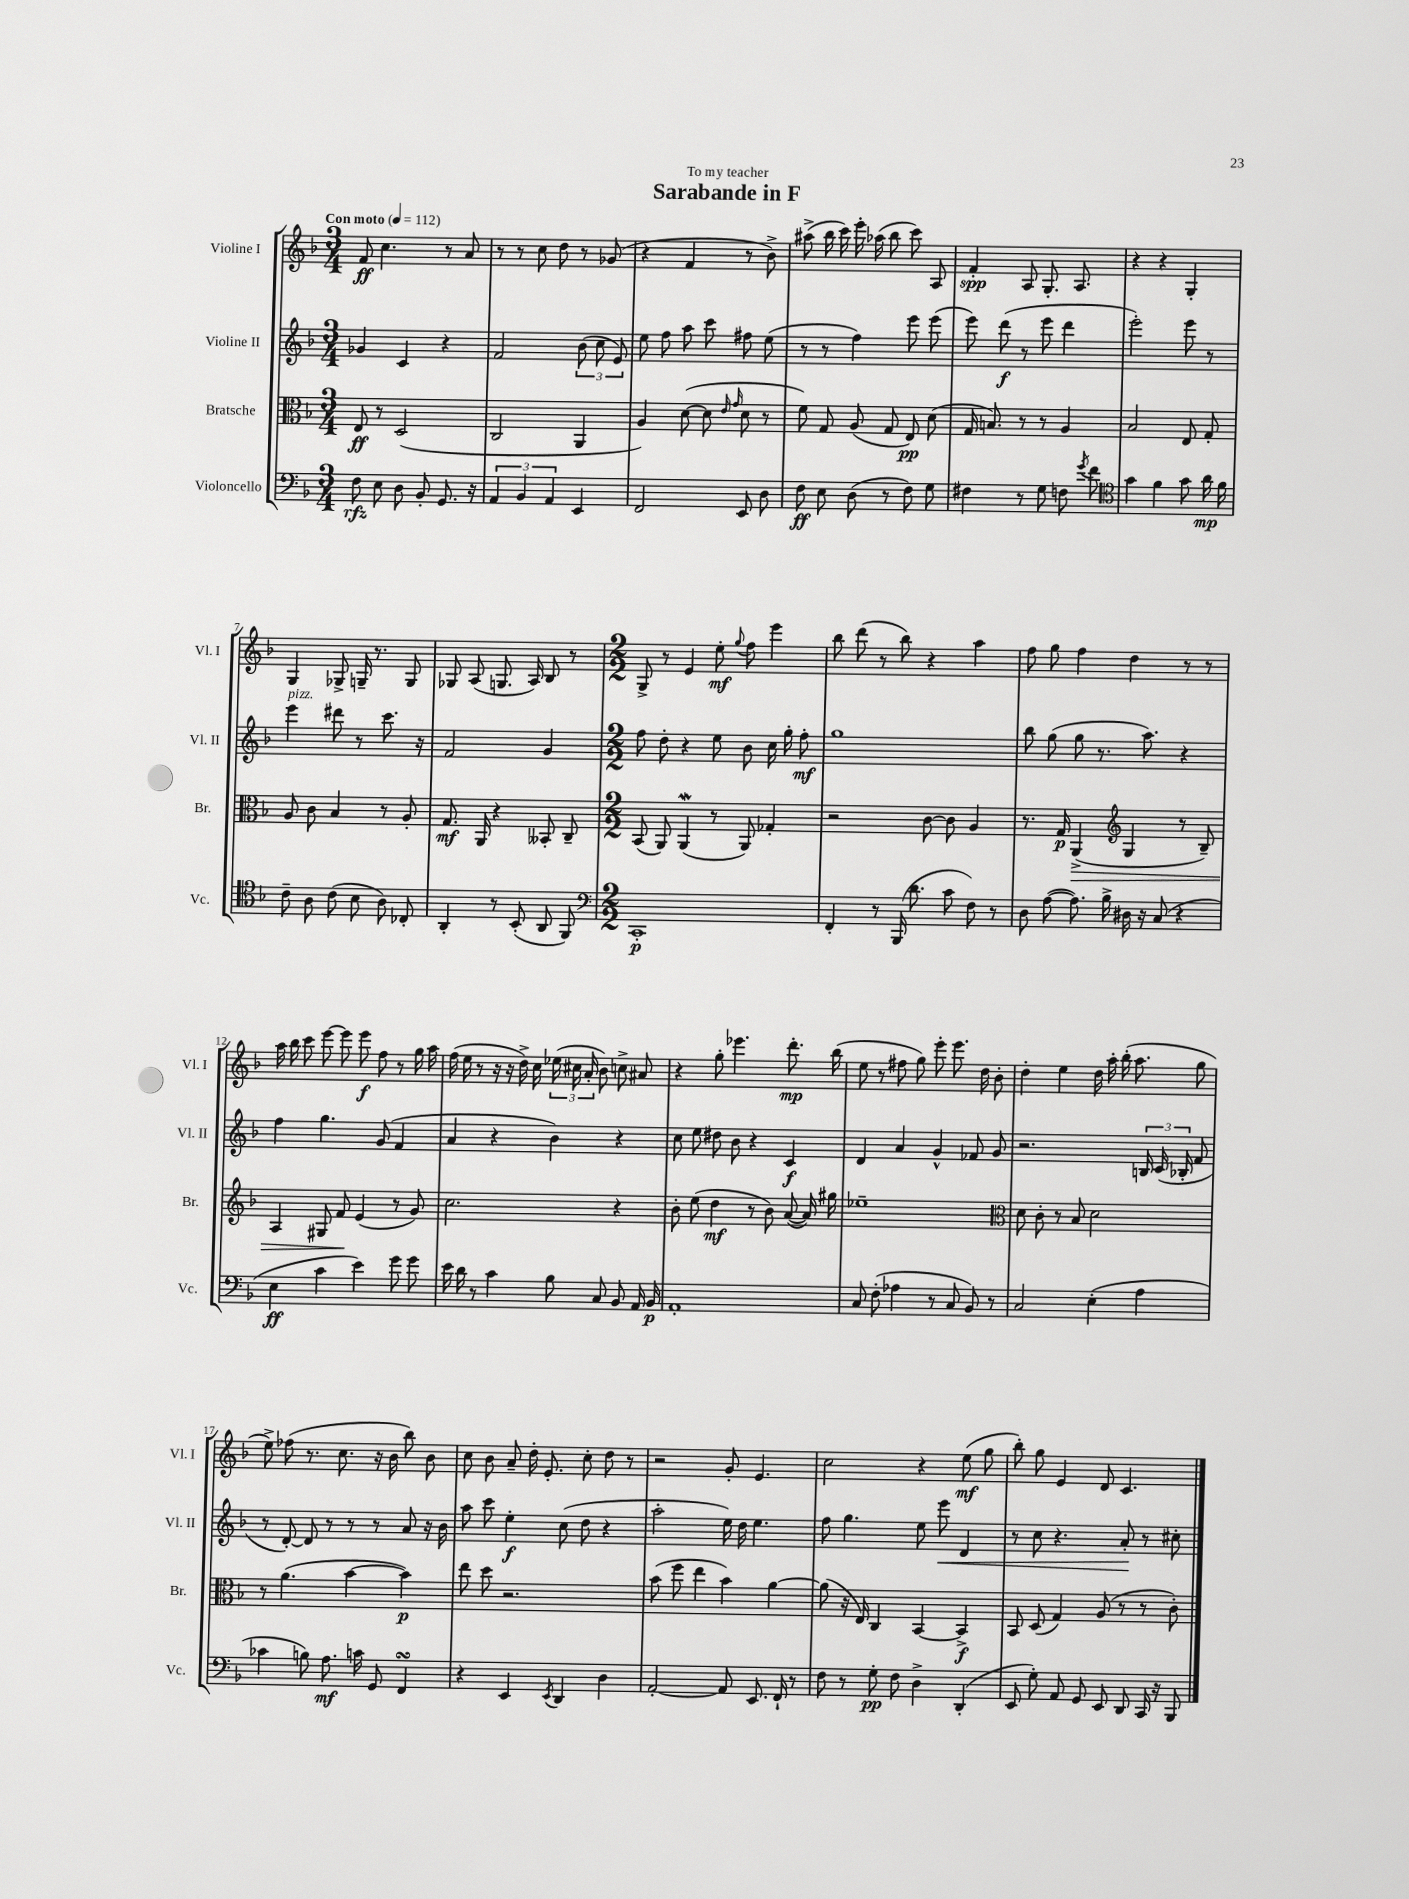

**kern	**dynam	**kern	**dynam	**kern	**dynam	**kern	**dynam
*part4	*part4	*part3	*part3	*part2	*part2	*part1	*part1
*staff4	*staff4	*staff3	*staff3	*staff2	*staff2	*staff1	*staff1
*I"Violoncello	*	*I"Bratsche	*	*I"Violine II	*	*I"Violine I	*
*I'Vc.	*	*I'Br.	*	*I'Vl. II	*	*I'Vl. I	*
*clefF4	*	*clefC3	*	*clefG2	*	*clefG2	*
*k[b-]	*	*k[b-]	*	*k[b-]	*	*k[b-]	*
*M3/4	*	*M3/4	*	*M3/4	*	*M3/4	*
*MM112	*	*MM112	*	*MM112	*	*MM112	*
=1	=1	=1	=1	=1	=1	=1	=1
!	!	!	!	!	!	!LO:TX:a:B:t=Con moto	!
8F\	rfz	8E/	ff	4g-X/	.	8f/	ff
8E\	.	8r	.	.	.	4.cc\	.
8D\	.	(2D/	.	4c/	.	.	.
8BB-'/	.	.	.	.	.	.	.
8.GG/	.	.	.	4r	.	8r	.
.	.	.	.	.	.	8a/	.
16r	.	.	.	.	.	.	.
=2	=2	=2	=2	=2	=2	=2	=2
6AA/	.	2C/	.	2f/	.	8r	.
.	.	.	.	.	.	8r	.
6BB-/	.	.	.	.	.	.	.
.	.	.	.	.	.	8cc\	.
6AA/	.	.	.	.	.	.	.
.	.	.	.	.	.	8dd\	.
4EE/	.	4AA/	.	(12b-\	.	8r	.
.	.	.	.	12cc\	.	.	.
.	.	.	.	.	.	(8g-X/	.
.	.	.	.	12e/)	.	.	.
=3	=3	=3	=3	=3	=3	=3	=3
2FF/	.	4A/)	.	8ee\	.	4r	.
.	.	.	.	8ff\	.	.	.
.	.	([8d\	.	8aa\	.	4f/	.
.	.	8d\]	.	8ccc\	.	.	.
.	.	16qqe/	.	.	.	.	.
.	.	16qqg/	.	.	.	.	.
8EE/	.	8d\	.	8ff#X\	.	8r	.
8D\	.	8r	.	(8ee\	.	8b-^\)	.
=4	=4	=4	=4	=4	=4	=4	=4
8F\	ff	8f\)	.	8r	.	(8aa#X^\	.
8E\	.	8G/	.	8r	.	16bb-\	.
.	.	.	.	.	.	16ccc\)	.
(8D\	.	(8A/	.	4ff\)	.	16eee'\	.
.	.	.	.	.	.	(16aa-X\	.
8r	.	8G/	.	.	.	8bb-\	.
8F\)	.	8E/)	pp	8eee\	.	8ccc\)	.
8G\	.	(8d\	.	(8eee\	.	8A/	.
=5	=5	=5	=5	=5	=5	=5	=5
4F#X\	.	16G/	.	8eee\)	.	4f'/	spp
.	.	8.Bn/)	.	.	.	.	.
.	.	.	.	(8ddd\	f	.	.
8r	.	8r	.	8r	.	8A/	.
8G\	.	8r	.	8eee\	.	8.G'/	.
8Fn\	.	4A/	.	4ddd\	.	.	.
.	.	.	.	.	.	8.A/	.
8qg/	.	.	.	.	.	.	.
8f\	.	.	.	.	.	.	.
=6	=6	=6	=6	=6	=6	=6	=6
*clefC4	*	*	*	*	*	*	*
4g\	.	2B-/	.	2eee'\)	.	4r	.
4f\	.	.	.	.	.	4r	.
8g\	.	8E/	.	8eee\	.	4G'/	.
16a\	mp	8G'/	.	8r	.	.	.
16f\	.	.	.	.	.	.	.
!!LO:LB:g=z
=7	=7	=7	=7	=7	=7	=7	=7
!	!	!	!	!LO:TX:a:i:t=pizz.	!	!	!
8c~\	.	8A/	.	4eee\	.	4G/	.
8A\	.	8c\	.	.	.	.	.
(8c\	.	4B-/	.	8ddd#X\	.	8G-X^/	.
8B-\	.	.	.	8r	.	16Gn~/	.
.	.	.	.	.	.	8.r	.
8A\)	.	8r	.	8.ccc\	.	.	.
8C-X'/	.	8A'/	.	.	.	8G/	.
.	.	.	.	16r	.	.	.
=8	=8	=8	=8	=8	=8	=8	=8
4AA'/	.	8.G/	mf	2f/	.	8G-X/	.
.	.	.	.	.	.	(8A/	.
.	.	16AA/	.	.	.	.	.
8r	.	4r	.	.	.	8.Gn/	.
(8BB-'/	.	.	.	.	.	.	.
.	.	.	.	.	.	16A/)	.
8AA/	.	8BB--X'/	.	4g/	.	8B-/	.
8FF/)	.	8C~/	.	.	.	8r	.
=9	=9	=9	=9	=9	=9	=9	=9
*clefF4	*	*	*	*	*	*	*
*M2/2	*	*M2/2	*	*M2/2	*	*M2/2	*
1CC'	p	(8BB-/	.	8ff\	.	8G^/	.
.	.	8AA/)	.	8dd'\	.	8r	.
.	.	(4AAW/	.	4r	.	4e/	.
.	.	8r	.	8ee\	.	8ee'\	mf
.	.	.	.	.	.	8qqgg/	.
.	.	8AA/)	.	8b-\	.	8ff\	.
.	.	4G-X'/	.	16cc\	.	4eee\	.
.	.	.	.	16gg'\	.	.	.
.	.	.	.	8ff'\	mf	.	.
=10	=10	=10	=10	=10	=10	=10	=10
4FF'/	.	2r	.	1gg	.	8bb-\	.
.	.	.	.	.	.	(8ddd\	.
8r	.	.	.	.	.	8r	.
(16BBB-/	.	.	.	.	.	8bb-\)	.
8.d\	.	.	.	.	.	.	.
.	.	[8c\	.	.	.	4r	.
8c\	.	8c\]	.	.	.	.	.
8F\)	.	4A/	.	.	.	4aa\	.
8r	.	.	.	.	.	.	.
=11	=11	=11	=11	=11	=11	=11	=11
8D\	.	8.r	.	8bb-\	.	8ff\	.
([8A\	.	.	.	(8gg\	.	8gg\	.
.	.	16G/	p	.	.	.	.
!	!	!	!LO:HP:b	!	!	!	!
8.A\])	.	(4AA^/	>	8gg\	.	4ff\	.
.	.	.	.	8.r	.	.	.
16B-^\	.	.	.	.	.	.	.
*	*	*clefG2	*	*	*	*	*
16D#X\	.	4G/	.	.	.	4dd\	.
16r	.	.	.	8.aa\)	.	.	.
(8C/	.	.	.	.	.	.	.
4r	.	8r	.	4r	.	8r	.
.	.	8B-~/)	.	.	.	8r	.
!!LO:LB:g=z
=12	=12	=12	=12	=12	=12	=12	=12
4E\	ff	4A/	.	4ff\	.	16aa\	.
.	.	.	.	.	.	16bb-\	.
.	.	.	.	.	.	8ccc\	.
4c\	.	8G#X/	.	4.gg\	.	[8eee\	.
.	.	8f/	.	.	.	8eee\]	.
4e\)	.	(4e/	]	.	.	8eee\	f
.	.	.	.	(8g/	.	8ff\	.
8g\	.	8r	.	4f/	.	8r	.
8g\	.	8g/)	.	.	.	16gg\	.
.	.	.	.	.	.	16aa\	.
=13	=13	=13	=13	=13	=13	=13	=13
16e\	.	2.cc\	.	4a/	.	(16ff\	.
16d\	.	.	.	.	.	16ee\	.
8r	.	.	.	.	.	8r	.
4c\	.	.	.	4r	.	16r	.
.	.	.	.	.	.	16r	.
.	.	.	.	.	.	16dd^\)	.
.	.	.	.	.	.	16cc\	.
8B-\	.	.	.	4b-\)	.	(24ee-X\	.
.	.	.	.	.	.	24cc#X\	.
.	.	.	.	.	.	24a'/	.
8C/	.	.	.	.	.	8b-\)	.
8BB-/	.	4r	.	4r	.	8ccn^\	.
16AA/	.	.	.	.	.	8a#X/	.
16BB-/	p	.	.	.	.	.	.
=14	=14	=14	=14	=14	=14	=14	=14
1AA'	.	8b-'\	.	8cc\	.	4r	.
.	.	(8ee\	.	8ee\	.	.	.
.	.	4dd\	mf	8dd#X\	.	8gg'\	.
.	.	.	.	8b-\	.	4.eee-X\	.
.	.	8r	.	4r	.	.	.
.	.	8b-\)	.	.	.	.	.
.	.	([8a/	.	4c/	f	8.ddd'\	mp
.	.	16a/])	.	.	.	.	.
.	.	16gg#X\	.	.	.	(16bb-\	.
=15	=15	=15	=15	=15	=15	=15	=15
8C/	.	1ee-X~	.	4d/	.	8ee\	.
(8F'\	.	.	.	.	.	8r	.
4A-X\	.	.	.	4a/	.	8ff#X\	.
.	.	.	.	.	.	8gg\)	.
8r	.	.	.	4g^^/	.	8eee'\	.
8C/	.	.	.	.	.	8.eee\	.
8BB-/)	.	.	.	8f-X/	.	.	.
.	.	.	.	.	.	16dd\	.
8r	.	.	.	8g/	.	8b-'\	.
=16	=16	=16	=16	=16	=16	=16	=16
*	*	*clefC3	*	*	*	*	*
2C/	.	8d\	.	2.r	.	4dd'\	.
.	.	8c'\	.	.	.	.	.
.	.	8r	.	.	.	4ee\	.
.	.	8B-/	.	.	.	.	.
(4E'\	.	2d\	.	.	.	16dd\	.
.	.	.	.	.	.	16aa'\	.
.	.	.	.	.	.	(16bb-'\	.
.	.	.	.	.	.	8.aa\	.
4A\	.	.	.	24Bn/	.	.	.
.	.	.	.	(24c/	.	.	.
.	.	.	.	24B-X'/	.	.	.
.	.	.	.	8f/	.	8gg\	.
!!LO:LB:g=z
=17	=17	=17	=17	=17	=17	=17	=17
4c-X\	.	8r	.	8r	.	8ee^\)	.
.	.	(4.a\	.	[8d'/)	.	(8ff-X\	.
8Bn\)	.	.	.	8d/]	.	8.r	.
8.A\	mf	.	.	8r	.	.	.
.	.	.	.	.	.	8.cc\	.
.	.	[4b-\	.	8r	.	.	.
16cn\	.	.	.	.	.	.	.
8GG/	.	.	.	8r	.	16r	.
.	.	.	.	.	.	16b-\	.
4FFsSSs/	.	4b-\])	p	8a/	.	8bb-\)	.
.	.	.	.	16r	.	8b-\	.
.	.	.	.	16b-\	.	.	.
=18	=18	=18	=18	=18	=18	=18	=18
4r	.	8ee\	.	8aa\	.	8cc\	.
.	.	8dd\	.	8ccc\	.	8b-\	.
4EE/	.	2.r	.	4ee'\	f	8a~/	.
.	.	.	.	.	.	16dd'\	.
.	.	.	.	.	.	8.e'/	.
8qEE/	.	.	.	.	.	.	.
4DD/	.	.	.	(8cc\	.	.	.
.	.	.	.	8dd\	.	8cc'\	.
4D\	.	.	.	4r	.	8dd\	.
.	.	.	.	.	.	8r	.
=19	=19	=19	=19	=19	=19	=19	=19
[2AA'/	.	(8b-\	.	2aa'\	.	2r	.
.	.	8ff\	.	.	.	.	.
.	.	4ee\	.	.	.	.	.
8AA/]	.	4b-\)	.	16ee\)	.	8g'/	.
.	.	.	.	16dd\	.	.	.
8.EE/	.	.	.	4.ee\	.	4.e/	.
.	.	[4a\	.	.	.	.	.
16FF`/	.	.	.	.	.	.	.
8r	.	.	.	.	.	.	.
=20	=20	=20	=20	=20	=20	=20	=20
8F\	.	(8a\]	.	8ff\	.	2cc\	.
8r	.	16r	.	4.gg\	.	.	.
.	.	16E/)	.	.	.	.	.
8G'\	pp	4C/	.	.	.	.	.
8F\	.	.	.	.	.	.	.
4D^\	.	[4BB-/	.	8ee\	.	4r	.
!	!	!	!	!	!LO:HP:b	!	!
.	.	.	.	8eee\	<	.	.
(4DD'/	.	4BB-^/]	f	4d/	.	(8ee\	mf
.	.	.	.	.	.	8gg\	.
=21	=21	=21	=21	=21	=21	=21	=21
8EE/	.	8BB-/	.	8r	.	8bb-'\)	.
8G'\)	.	(8D/	.	8cc\	.	8gg\	.
8AA/	.	4G/)	.	4.r	.	4e/	.
8GG/	.	.	.	.	.	.	.
8EE/	.	(8A/	.	.	.	8d/	.
8DD/	.	8r	.	8a'/	.	4.c/	.
16CC/	.	8r	.	8r	[	.	.
16r	.	.	.	.	.	.	.
8BBB-/	.	8c'\)	.	8cc#X'\	.	.	.
==	==	==	==	==	==	==	==
*-	*-	*-	*-	*-	*-	*-	*-
